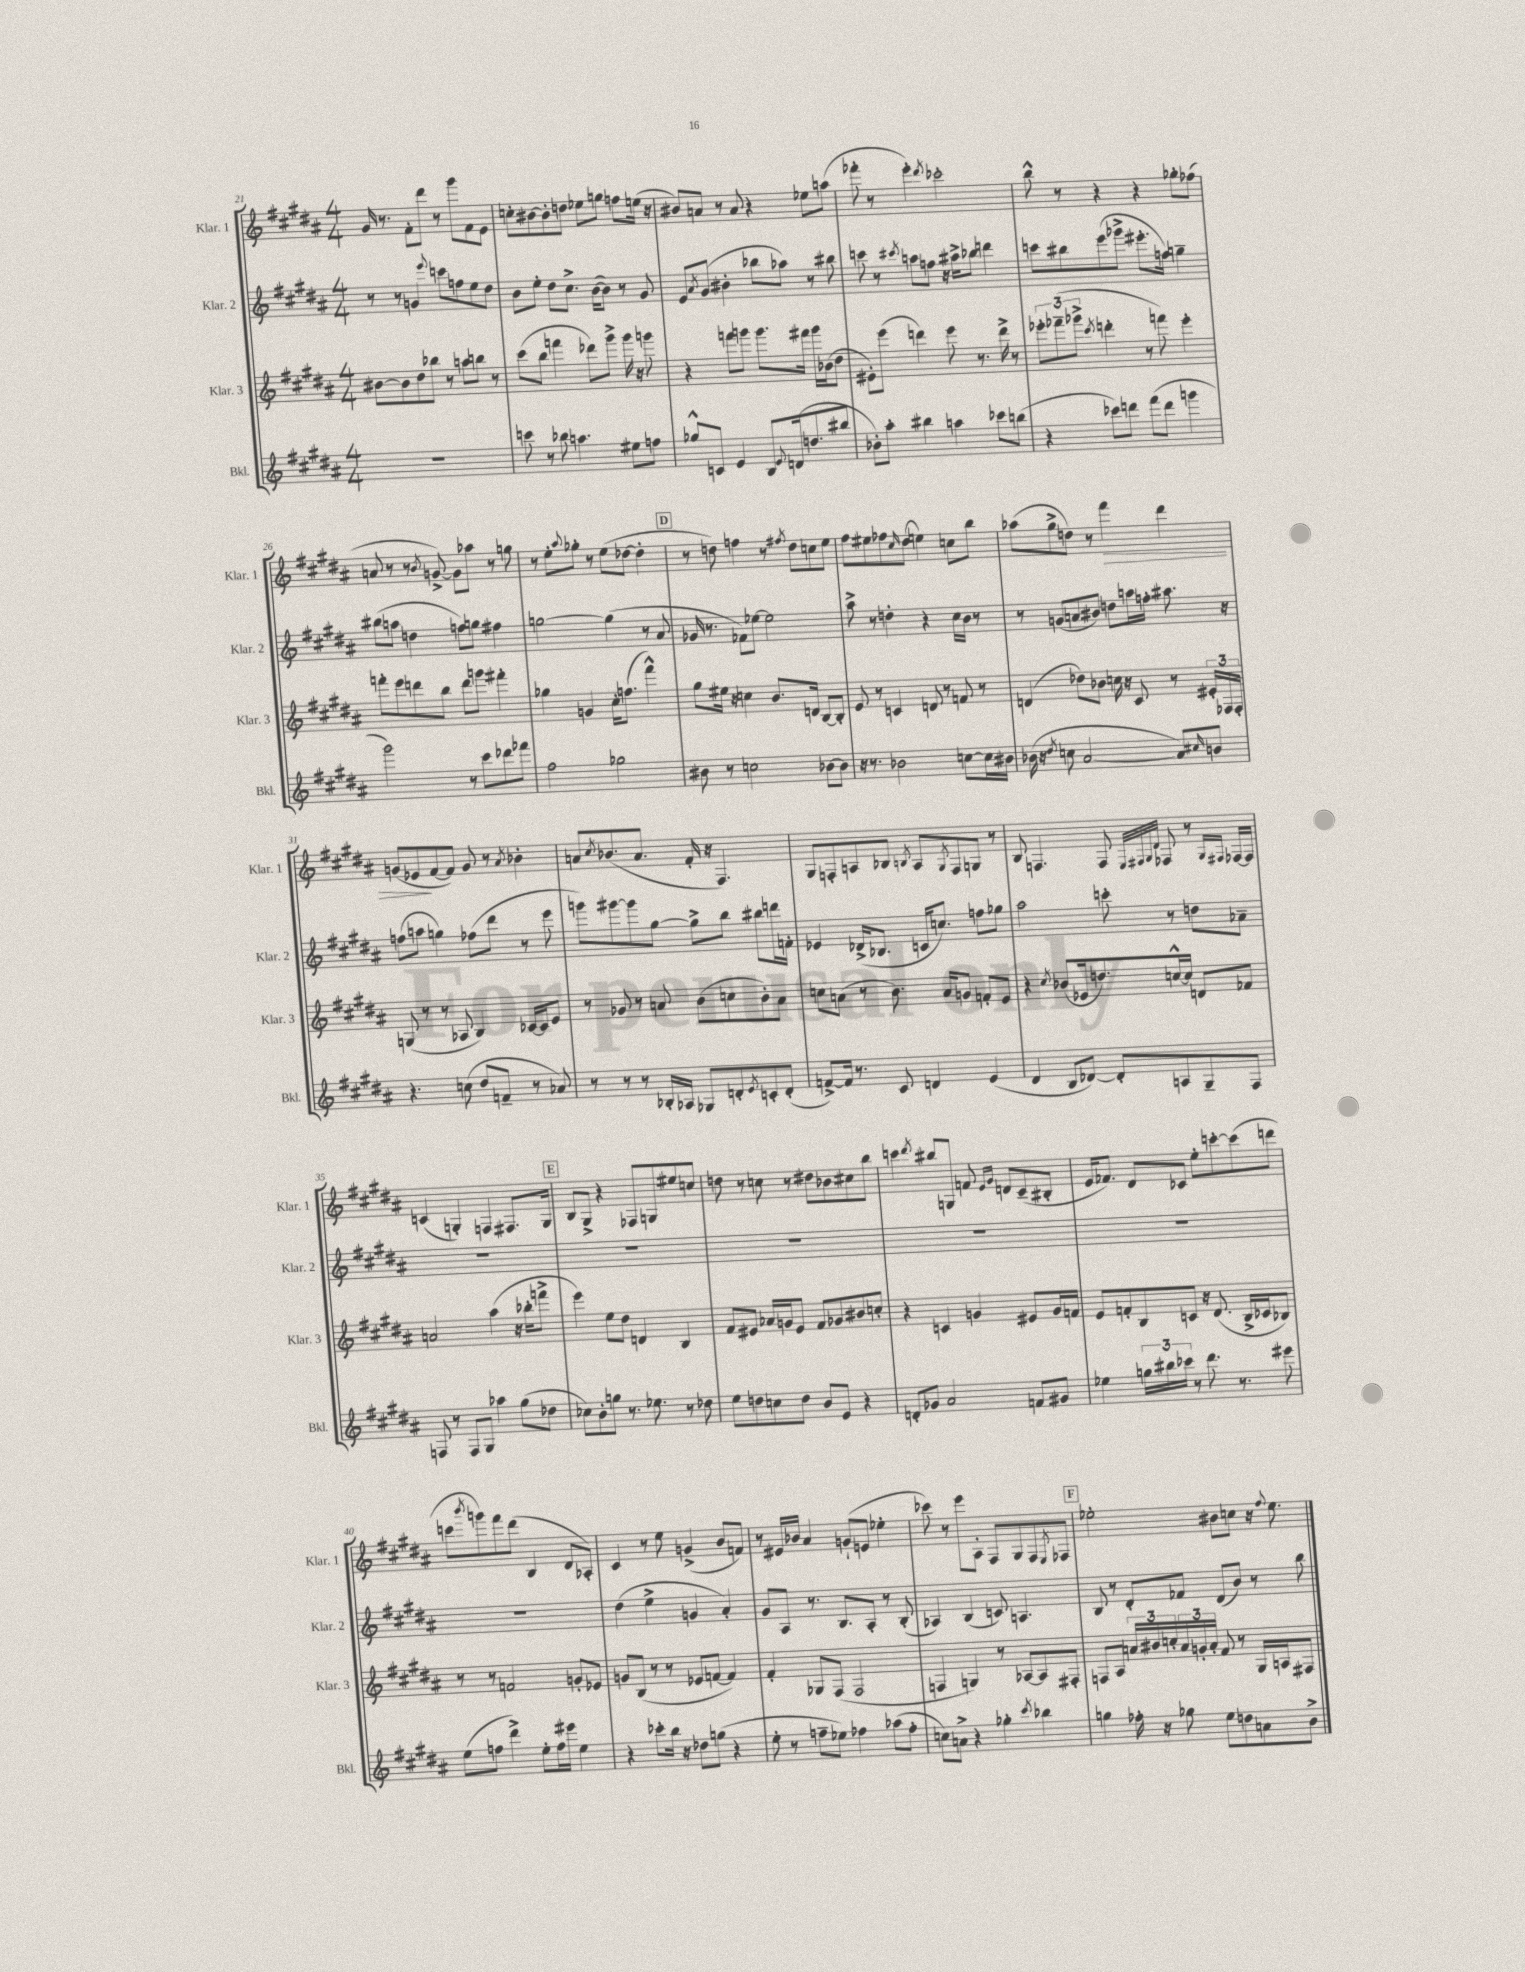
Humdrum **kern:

**kern	**kern	**kern	**kern	**dynam
*part4	*part3	*part2	*part1	*part1
*staff4	*staff3	*staff2	*staff1	*staff1
*I"Bkl.	*I"Klar. 3	*I"Klar. 2	*I"Klar. 1	*
*I'Bkl.	*I'Klar. 3	*I'Klar. 2	*I'Klar. 1	*
*clefG2	*clefG2	*clefG2	*clefG2	*
*k[f#c#g#d#a#]	*k[f#c#g#d#a#]	*k[f#c#g#d#a#]	*k[f#c#g#d#a#]	*
*M4/4	*M4/4	*M4/4	*M4/4	*
=21	=21	=21	=21	=21
1r	[8b#X\L	8r	16g#/	.
.	.	.	8.r	.
.	8b#\]	8r	.	.
.	8dd#\	4gn/	8f#'\L	.
.	8bb-X\J	.	8ddd#\J	.
.	.	8qqeee/	.	.
.	8r	8cccn\L	8r	.
.	8aan\L	8ffn\	8ggg#\L	.
.	8bbn\J	8ee\	8f#\	.
.	8r	8dd#\J	8e\J	.
=22	=22	=22	=22	=22
8cccn\	(8ccc#\L	8b\L	8ccn'\L	.
8r	8bb\J	8ee'\J	[8b#X\	.
8bb-X\	4fffn\	8dd#\L	8b#'\]	.
4.aan\	.	8.cc#^\J	8ddn\J	.
.	8ddd-X\L)	.	8ee-X\L	.
.	.	([16b\KL	.	.
.	8ggg#^\J	8b\J])	8ggn\J	.
8ee#X\L	16ggg#\	8r	8ffn\L	.
.	16r	.	.	.
8ffn\J	8gggn\	8g#/	(16een\Jk	.
.	.	.	16r	.
=23	=23	=23	=23	=23
8gg-X^^/L	4r	8e/L	8b#X/L)	.
.	.	8qa#/	.	.
8cn/J	.	(8g#/J	8an/J	.
4e/	8fffn\L	4b#X'\	8r	.
.	8gggn\J	.	8a/	.
8B/L	8.ggg\L	8bb-X\L	4r	.
8qqe/	.	.	.	.
(16dn/k	.	8aa-X\J)	.	.
8.ddn/	16fff#X\Jk	.	.	.
.	16ggg\LL	8r	8ee-X\L	.
.	(16b-X\J	.	.	.
8bb#X/J	8dd#\J	8bb#X\	(8aan\J	.
=24	=24	=24	=24	=24
8b-X'\L)	8e#X'\L)	8cccn\	8fff-X'\	.
8aa#'\J	(8eee\J	8r	8r	.
.	.	8qccc#X/	.	.
4bb#X\	4dddn\)	8aan\L	4eee'\)	.
.	.	8ffn\J	.	.
.	.	.	8qddd#/	.
4aan\	8eee\	16r	2ccc-X'\	.
.	.	16aa#X^\KL	.	.
.	8.r	8bb-X\J	.	.
8ccc-X\L	.	4dddn\	.	.
.	16ddd^\	.	.	.
(8bbn\J	8r	.	.	.
=25	=25	=25	=25	=25
4r	12eee-X'\L	8cccn\L	8bb^^\	.
.	(12fff-X~\	.	.	.
.	.	8bb#X\	8r	.
.	12ggg-X^\J	.	.	.
.	8qccc#/	.	.	.
8ccc-X\L)	4dddn'\	(8eee\	4r	.
8dddn\J	.	8ggg-X^\J	.	.
(8fff#\L	8r	8.eee#X'\L	4r	.
8ddd\J	8fffn\)	.	.	.
.	.	16ffn\Jk)	.	.
4gggn\	4eee-'\	4ggn~\	8gg-X'\L	.
.	.	.	(8ff-X\J	.
!!LO:LB:g=z
=26	=26	=26	=26	=26
2ggg#\)	8fffn'\L	(8bb#X\L	8an/	.
.	8eee\	8aan\J	8r	.
.	8dddn\	4ddn\	8r	.
.	.	.	8qb/	.
.	8bb\J	.	[8gn^/)	.
8r	8ddd\L	8ffn\L)	8g\L]	.
8ccc#\L	8gggn\J	8ggn\J	8aa-X\J	.
8ddd-X\	4fff#X'\	4ff#X\	8r	.
8fff-X\J	.	.	8ggn\	.
=27	=27	=27	=27	=27
2ff#\	4gg-X\	[2ggn\	8r	.
.	.	.	8ee'\L	.
.	.	.	8qqaa#/	.
.	4gn/	.	8gg-X'\J	.
.	.	.	8r	.
2gg-X\	16cc#'\KL	(4gg\]	(8ee\L	.
.	(8.ffn\J	.	.	.
.	.	.	[8dd-X\J	.
.	4fff#^^\)	8r	4dd-'\]	.
.	.	8a#/	.	.
!!LO:REH:place=s1:t=D
=28	=28	=28	=28	=28
8b#X\	8gg#\L	16g-X/	8r	.
.	.	8.r	.	.
8r	16ee#X\Jk	.	8ddn\)	.
.	16r	.	.	.
2ccn\	4ccn\	8f-X\L)	4ffn\	.
.	.	[8ee-X\J	.	.
.	8.b/L	2ee-\]	8r	.
.	.	.	8qff#X/	.
.	.	.	8dd\L	.
.	16dn/Jk	.	.	.
[8b-X\L	[8B/L	.	8ccn\	.
8b-\J]	8B'/J]	.	8ee\J	.
=29	=29	=29	=29	=29
16r	8e/	8aa#^\	8ff#\L	.
8.r	.	.	.	.
.	8r	8r	8ee#X\	.
2b-X\	4cn/	4ddn'\	8ff-X\	.
.	.	.	16qqcc#/	.
.	.	.	(8dd#\J	.
.	8dn/	4r	4een\)	.
.	8r	.	.	.
[8ccn\L	8fn/	16cc#\LL	8ccn\L	.
.	.	16b\JJ	.	.
16cc\L]	8r	8r	8bb\J	.
16b#X\JJ	.	.	.	.
=30	=30	=30	=30	=30
(16b-X\	(4dn/	8r	(8aa-X\L	.
16r	.	.	.	.
8qdd#/	.	.	.	.
8ccn\	.	(8gn/L	8gg#^\	.
[2a#/	8dd-X\L)	8an/	8ddn\J)	.
.	8b-X\J	8b#X/J)	8r	.
!	!	!	!	!LO:HP:b
.	16ccn\	8ddn\L	4fff#\	>
.	16r	.	.	.
.	8c#/	16aan\L	.	.
.	.	16ffn'\JJ	.	.
8a#/L])	8r	8.aa#X\	4ddd#\	.
16qqcc#X/	.	.	.	.
8bn/J	24e#X'/LL	.	.	.
.	24F-X/	.	.	.
.	.	16r	.	.
.	24F-'/JJ	.	.	.
!!LO:LB:g=z
=31	=31	=31	=31	=31
4.r	(8Gn/	(8ffn\L	(8gn/L	.
.	8r	8aan\J	8e-X/	.
.	8r	4ggn\)	[8f#/	]
(8ccn\	8A-X/	.	8f#/J])	.
8dd#/L	4B/)	(8ff-X\L	8g/	.
8fn~/J	.	8ddd#\J	8r	.
.	.	.	8qa#/	.
8r	[16c-X/LL	8r	4b-X'\	.
.	16c-/J]	.	.	.
8a-X/)	8e/J	8eee\	.	.
=32	=32	=32	=32	=32
8r	8r	8gggn\L)	8an/L	.
.	.	.	8qcc#/	.
8r	8g-X/	[8ggg#X\	(8.b-X/	.
8r	8r	8ggg#\]	.	.
.	.	.	8.a/J	.
16B-X'/LL	8an/	[8gg#\J	.	.
16A-X/JJ	.	.	.	.
8G-X/L	(8b\L	8gg#^\L]	16f#'/	.
.	.	.	16r	.
8dn'/	8ccn\	8bb\J	4.F#/)	.
8qe/	.	.	.	.
8cn'/	8b'\)	8bb#X\L	.	.
(8d'/J	8a\J	16dddn\L	.	.
.	.	16fn'\JJ	.	.
=33	=33	=33	=33	=33
[8fn^/L)	8ccn\L	4e-X/	8G#/L	.
16f/Jk]	(8an\J	.	8Fn'/	.
8.r	.	.	.	.
.	8r	(16d-X^/KL	8An/	.
.	.	8.B-X/J	.	.
8c#/	8.b\)	.	8B-X/J	.
.	.	.	8qBn/	.
4dn/	.	16cn/KL	8A/L	.
.	16a/KL	8.ccn/J)	.	.
.	.	.	8qG#/	.
.	8gn/J	.	8F/	.
(4e/	8fn'/L	8ffn\L	8Gn/J	.
.	8e/J	8gg-X\J	8r	.
=34	=34	=34	=34	=34
4d#/	4r	2aa#\	8B/	.
.	.	.	4.Fn/	.
.	8qcc#/	.	.	.
8B/L	(8b-X/L	.	.	.
[8d-X/J)	16e-X/k	.	.	.
.	8.ddn/)	.	.	.
8d-'/L]	.	8cccn'\	8F/	.
.	.	.	32qqE/LLL	.
.	.	.	32qqF#X/	.
.	.	.	32qqG#/	.
.	.	.	32qqd#/JJJ	.
8An/	[16ccn^^/L	8r	8F-X/	.
.	16cc/JJ]	.	.	.
8G#~/	8dn/L	8ddn\L	8r	.
.	.	.	16qqG#/LL	.
.	.	.	16qqF#X/JJ	.
8F#/J	8f-X/J	8a-X~\J	[16F-X/LL	.
.	.	.	16F-/JJ]	.
!!LO:LB:g=z
=35	=35	=35	=35	=35
8Fn/	2an/	1r	(4cn/	.
8r	.	.	.	.
8F/L	.	.	4Gn'/)	.
8G#/J	.	.	.	.
4aa-X\	(4aa#\	.	4Fn/	.
(8gg#\L	16r	.	8.F#X/L	.
.	16bb-X'\KL	.	.	.
8dd-X\J	8fffn^\J	.	.	.
.	.	.	16G/Jk	.
!!LO:REH:place=s1:t=E
=36	=36	=36	=36	=36
8cc-X\L)	4eee\)	1r	8B/L	.
8b'\	.	.	8G#^/J	.
8ggn\J	8ee\L	.	4r	.
8.r	8dd#\J	.	.	.
.	4dn/	.	8F-X/L	.
8.ee-X\	.	.	.	.
.	.	.	8Gn/	.
8r	4B/	.	8ee#X/	.
8dd-X\	.	.	8ccn/J	.
=37	=37	=37	=37	=37
8ee\L	8f#/L	1r	8ddn\	.
8ddn\	8e#X/J	.	8r	.
8ccn\	16a-X/LL	.	8ccn\	.
.	16gn/J	.	.	.
8dd\J	8e#/J	.	8r	.
8b/L	8f#/L	.	8dd#X\L	.
8e/J	8g-X/	.	8b-X\	.
4r	8b#X/	.	8cc#X\	.
.	8ccn'/J	.	8bb\J	.
=38	=38	=38	=38	=38
8dn'/L	4r	1r	4cccn\	.
8g-X/J	.	.	.	.
.	.	.	8qddd#/	.
2a#/	4cn/	.	8bb#X/L	.
.	.	.	8Gn/J	.
.	4gn/	.	8fn/	.
.	.	.	16qqe/LL	.
.	.	.	16qqg#/JJ	.
.	.	.	8dn/L	.
8fn/L	8e#X/L	.	(8c#~/	.
8g#X/J	16g/L	.	8B#X'/J	.
.	16fn/JJ	.	.	.
=39	=39	=39	=39	=39
4ee-X\	8e/L	1r	16e/KL	.
.	.	.	8.f-X/J)	.
.	8fn'/	.	.	.
24ggn\LL	8B/	.	8d#/L	.
24bb#X\	.	.	.	.
24ccc-X\JJ	.	.	.	.
8r	8cn/J	.	8c-X/J	.
8.ddd#\	16r	.	8ee'\L	.
.	(8.d#/	.	.	.
.	.	.	[8cccn'\	.
8.r	.	.	.	.
.	16B^/LL	.	(8ccc\]	.
.	16c-X/J	.	.	.
8eee#X\	8B-X/J)	.	8dddn\J	.
!!LO:LB:g=z
=40	=40	=40	=40	=40
(8ee\L	8r	1r	8cccn\L	.
.	.	.	8qbbb/	.
8ffn\J	8r	.	8gggn\)	.
4ddd#^\)	2fn/	.	8fff#\	.
.	.	.	(8ddd#\J	.
8ee'\L	.	.	4B/	.
16ff\L	.	.	.	.
16eee#X\JJ	.	.	.	.
4ee\	8gn'/L	.	8d#/L	.
.	8e-X/J	.	8A-X'/J)	.
=41	=41	=41	=41	=41
4r	8gn/L	(4dd#\	4c#/	.
.	(8B/J	.	.	.
8ccc-X'\L	8r	4ee^\	8r	.
16bb\Jk	8r	.	8ee\	.
16r	.	.	.	.
8dd-X\L	8e-X/L	4gn/	(4gn^/	.
(8ggn\J	[8fn/J	.	.	.
4r	4f/])	4a#'/)	8b/L	.
.	.	.	8fn/J)	.
=42	=42	=42	=42	=42
8ee'\	4f#'/	8g#/L	8r	.
8r	.	8A#/J	16e#X/LL	.
.	.	.	16b-X/JJ	.
8ffn~\L	8G-X/L	8.r	4a#/	.
8ee-X\J)	(8F#/J	.	.	.
.	.	8.B/L	.	.
4ff-X\	2F#/	.	(8gn`/L	.
.	.	8A#'/J	8en/J	.
(8aa-X\L	.	8r	4ee-X'\	.
8ff-'\J	.	(8B'/	.	.
=43	=43	=43	=43	=43
8ccn\L)	4Fn/	4A-X/)	8ccc-X\)	.
8an^\J	.	.	8r	.
4r	4Gn/)	(4B/	8eee\L	.
.	.	.	8A#'\J	.
4gg-X'\	8r	8cn/)	8F#/L	.
.	[8A-X/L	4.An/	8G#/	.
8qccc#/	.	.	.	.
4bb-X\	8A-/]	.	8F#/	.
.	.	.	8qE/	.
.	8F#X'/J	.	8F-X/J	.
!!LO:REH:place=s1:t=F
=44	=44	=44	=44	=44
4ggn\	8Fn/L	8B/	2ee-X'\	.
.	8A#/J	8r	.	.
16ff-X'\	24an/LL	8d#'/L	.	.
.	24b#X/	.	.	.
16r	.	.	.	.
.	24ccn'/	.	.	.
8gg-X\	24a/	8f-X/J	.	.
.	24gn'/	.	.	.
.	24a'/JJ	.	.	.
8ee\L	8f#/	(8d#/L	8b#X\L	.
8ddn\	8r	8b/J)	8ccn\J	.
8an\	16G#/LL	8r	16r	.
.	.	.	8qqff#/	.
.	16An/J	.	8.ee-\	.
8b^\J	8F#X/J	8bb\	.	.
==	==	==	==	==
*-	*-	*-	*-	*-
